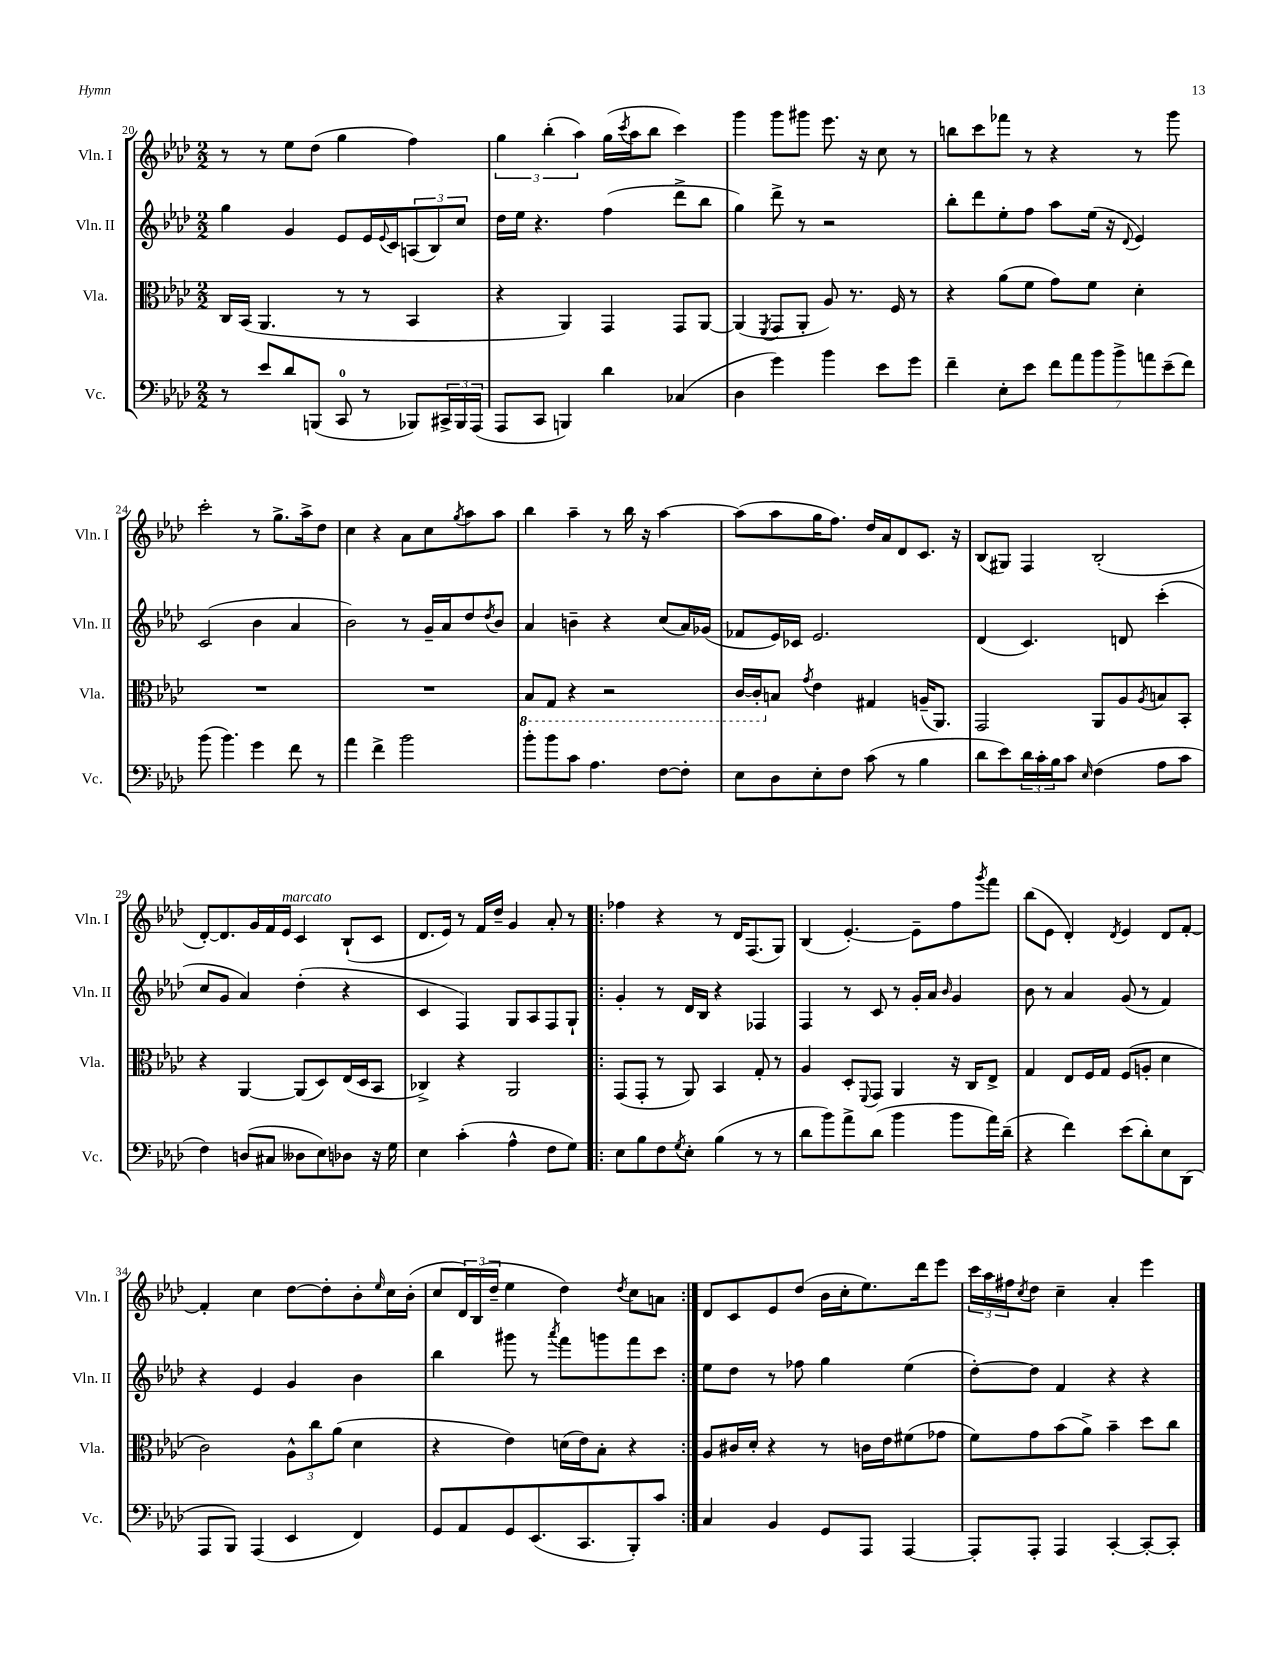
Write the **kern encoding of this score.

**kern	**kern	**kern	**kern
*staff4	*staff3	*staff2	*staff1
*clefF4	*clefC3	*clefG2	*clefG2
*k[b-e-a-d-]	*k[b-e-a-d-]	*k[b-e-a-d-]	*k[b-e-a-d-]
*M2/2	*M2/2	*M2/2	*M2/2
8r	16C	4gg	8r
.	(16BB-	.	.
8e-	4.AA-	.	8r
8d-	.	4g	8ee-
(8BBB	.	.	(8dd-
8CC	8r	8e-	4gg
8r	8r	16e-	.
.	.	8qqe-	.
.	.	16c	.
8BBB-)	4BB-	(12A	4ff)
.	.	12B-)	.
24CC#^	.	.	.
24BBB-	.	12cc	.
(24AAA-	.	.	.
=	=	=	=
8AAA-	4r	16dd-	6gg
.	.	16ee-	.
8CC	.	4.r	.
.	.	.	(6bb-'
4BBB)	4AA-)	.	.
.	.	.	6aa-)
4d-	4GG	(4ff	(16gg
.	.	.	8qccc
.	.	.	16aa-
.	.	.	8bb-
(4C-	8GG	8ddd-^	4ccc)
.	[8AA-	8bb-	.
=	=	=	=
4D-	(4AA-]	4gg)	4ggg
.	8qFF	.	.
4g)	8GG	8ddd-^	8ggg
.	8AA-'	8r	8ggg#
4b-	8A-)	2r	8.eee-
.	8.r	.	.
.	.	.	16r
8e-	.	.	8cc
.	16F	.	.
8g	8r	.	8r
=	=	=	=
4f~	4r	8bb-'	8bb
.	.	8ddd-	8ccc
8E-'	(8a-	8ee-'	8fff-
8e-	8f	8ff	8r
14f	8g)	8aa-	4r
14a-	.	.	.
.	8f	(16ee-	.
14b-	.	.	.
.	.	16r	.
14b-^	.	.	.
.	.	8qqd-	.
.	4d-'	4e-)	8r
14a	.	.	.
(14e-~	.	.	.
.	.	.	8ggg
14f)	.	.	.
=	=	=	=
(8b-	1r	(2c	2ccc'
4.b-)	.	.	.
4g	.	4b-	8r
.	.	.	8.gg^
8f	.	4a-	.
.	.	.	16aa-^
8r	.	.	8dd-
=	=	=	=
4a-	1r	2b-)	4cc
4f^	.	.	4r
2b-	.	8r	8a-
.	.	16g~	8cc
.	.	16a-	.
.	.	.	8qgg
.	.	8dd-	8aa-
.	.	8qdd-	.
.	.	8b-	8aa-
=	=	=	=
8b-'	8BB-	4a-	4bb-
8b-	8GG	.	.
8c	4r	4b~	4aa-~
4.A-	.	.	.
.	2r	4r	8r
.	.	.	16bb-
.	.	.	16r
[8F	.	(8cc	[4aa-
8F']	.	16a-)	.
.	.	(16g-	.
=	=	=	=
8E-	[16C	8f-	(8aa-]
.	16C']	.	.
8D-	8B	16e-)	8aa-
.	.	16c-	.
.	8qg	.	.
8E-'	4e-	2.e-	16gg
.	.	.	8.ff)
8F	.	.	.
(8c	4G#	.	16dd-
.	.	.	16a-
8r	.	.	8d-
4B-	(16A~	.	8.c
.	8.AA-)	.	.
.	.	.	16r
=	=	=	=
8d-	2GG	(4d-	(8B-
8e-)	.	.	8G#)
24d-	.	4.c)	4F
24c'	.	.	.
24B-	.	.	.
8c	.	.	.
16qqE-	.	.	.
(4F	8AA-	.	(2B-'
.	8A-	8d	.
.	8qA-	.	.
8A-	8B	(4ccc'	.
8c	8BB-'	.	.
=	=	=	=
4F)	4r	8cc	[8d-')
.	.	8g	8.d-]
(8D	[4AA-	4a-)	.
.	.	.	16g
8C#	.	.	16f
.	.	.	16e-
8D--	(8AA-]	(4dd-'	4c
8E-)	8D-)	.	.
8D-	(16E-	4r	(8B-`
.	16D-	.	.
16r	8BB-	.	8c
16G	.	.	.
=	=	=	=
4E-	4C-^)	4c	8.d-
.	.	.	16e-)
(4c'	4r	4F)	8r
.	.	.	16f
.	.	.	16dd-~
4A-^^	2AA-	8G	4g
.	.	8A-	.
8F	.	8F	8a-'
8G)	.	8G`	8r
=!|:	=!|:	=!|:	=!|:
8E-	(8GG	4g'	4ff-
8B-	8GG'	.	.
8F	8r	8r	4r
8qG	.	.	.
8E-'	8AA-)	16d-	.
.	.	16B-	.
(4B-	4BB-	4r	8r
.	.	.	16d-
.	.	.	(8.F
8r	8G'	4F-	.
8r	8r	.	8G)
=	=	=	=
8d-	4A-	4F	(4B-
8b-)	.	.	.
8a-^	8D-'	8r	[4.e-')
.	8qqFF	.	.
(8d-	8GG	8c	.
4b-	4AA-	8r	.
.	.	16g'	8e-~]
.	.	16a-	.
.	.	16qqb-	.
8b-	16r	4g	8ff
.	16C	.	.
.	.	.	8qggg
16a-)	8E-^	.	8fff
(16d-~	.	.	.
=	=	=	=
4r	4G	8b-	(8bb-
.	.	8r	8e-
4f)	8E-	4a-	4d-')
.	16F	.	.
.	16G	.	.
.	.	.	8qd-
(8e-	(8F	(8g	4e-
8d-')	8A'	8r	.
8E-	4d-	4f)	8d-
(8DD-	.	.	[8f'
=	=	=	=
8AAA-	2c)	4r	4f']
8BBB-)	.	.	.
(4AAA-	.	4e-	4cc
4EE-	12A-^^	4g	[8dd-
.	12cc	.	.
.	.	.	8dd-']
.	(12a-	.	.
4FF)	4d-	4b-	8b-'
.	.	.	16qqee-
.	.	.	16cc
.	.	.	(16b-'
=	=	=	=
8GG	4r	4bb-	8cc
8AA-	.	.	24d-)
.	.	.	(24B-
.	.	.	24dd-~
8GG	4e-)	8ggg#	4ee-
(8.EE-	.	8r	.
.	.	8qaaa-	.
.	(16d	8fff	4dd-)
8.CC	16e-)	.	.
.	8B-'	8ggg	.
.	.	.	8qdd-
8BBB-')	4r	8fff	8cc
8c	.	8ccc	8a
=:|!	=:|!	=:|!	=:|!
4C	8A-	8ee-	8d-
.	16c#	8dd-	8c
.	16d-'	.	.
4BB-	4r	8r	8e-
.	.	8ff-	(8dd-
8GG	8r	4gg	16b-
.	.	.	16cc'
8AAA-	16c	.	8.ee-)
.	16e-	.	.
[4AAA-	(8f#	(4ee-	.
.	.	.	16ddd-
.	8g-	.	8eee-
=	=	=	=
8AAA-']	8f)	[8dd-')	24ccc
.	.	.	24aa-
.	.	.	24ff#
.	.	.	8qcc
8AAA-'	8g	8dd-]	8dd-
4AAA-	(8b-	4f	4cc~
.	8a-^)	.	.
[4CC'	4b-~	4r	4a-'
8CC'_	8dd-	4r	4eee-
8CC']	8cc	.	.
==	==	==	==
*-	*-	*-	*-
